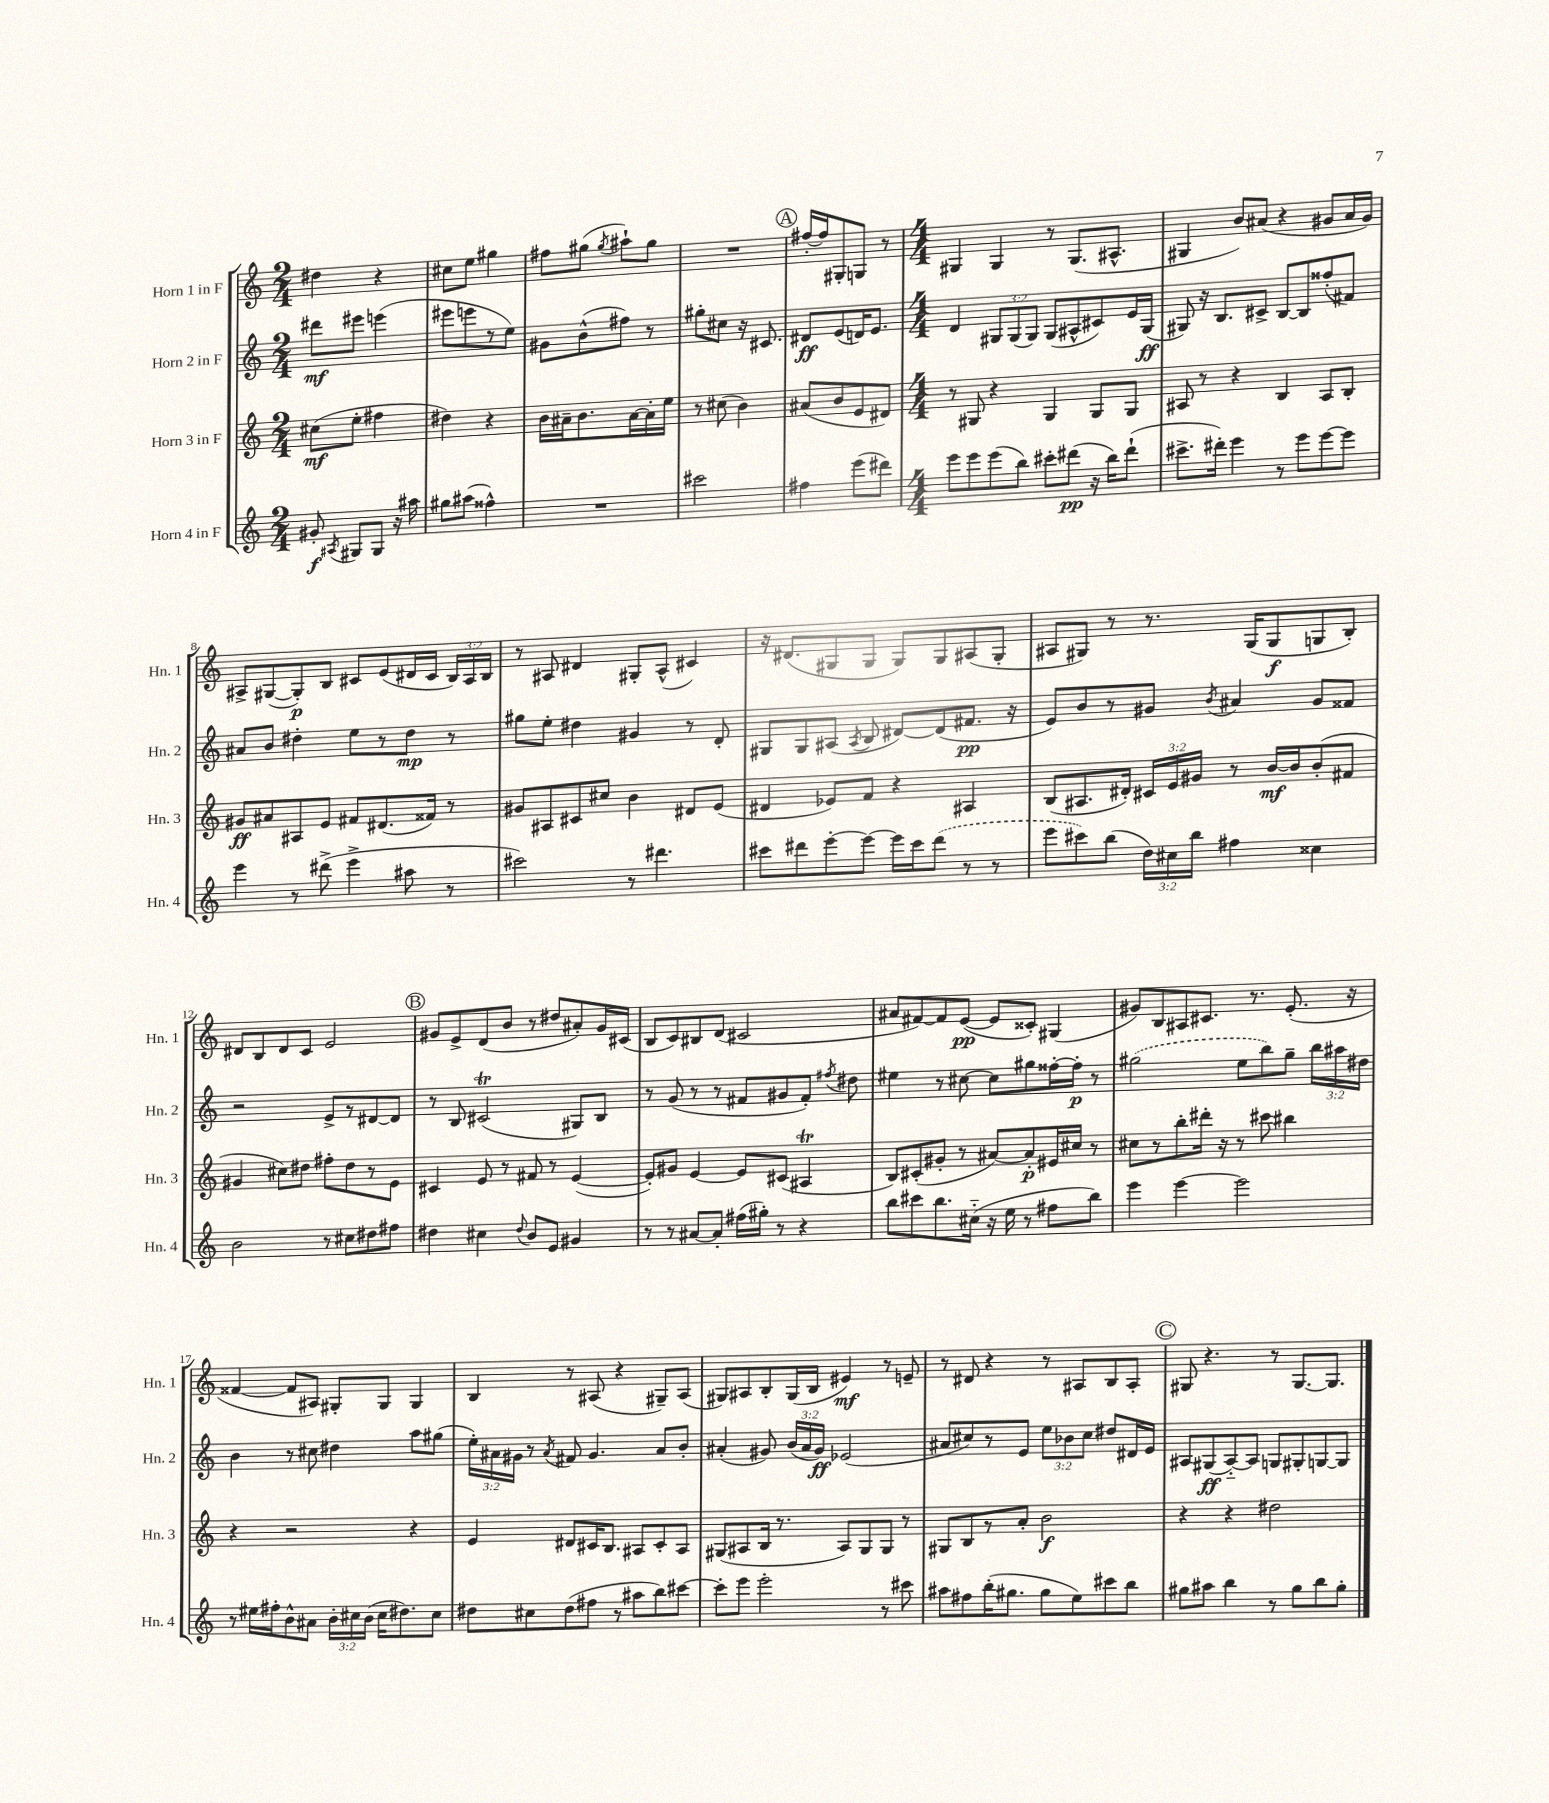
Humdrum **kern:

**kern	**kern	**kern	**kern
*staff4	*staff3	*staff2	*staff1
*clefG2	*clefG2	*clefG2	*clefG2
*k[]	*k[]	*k[]	*k[]
*M2/4	*M2/4	*M2/4	*M2/4
8g#'/	(8cc#\L	8ddd#\L	4dd#\
8qA#/	.	.	.
8G#/L	8ee'\J	8eee#\J	.
8G#/J	4ff#\	(4eee\	4r
16r	.	.	.
16aa#\	.	.	.
=	=	=	=
8gg#\L	4dd#\)	8eee#\L	8cc#\L
(8aa#\J	.	8eee\	8ee\J
4ff##^^\)	4r	8r	4gg#\
.	.	8ee\J)	.
=	=	=	=
2r	16b\LL	8g#\L	8ff#\L
.	16a#~\J	.	.
.	8.b\	(8b^^\	(8gg#\J
.	.	.	8qgg#/
.	.	8ff#\J)	8aa#`\L)
.	[16a#\L	.	.
.	16a#'\]	8r	8gg#\J
.	16ee\JJ	.	.
=	=	=	=
2ccc#\	8r	8gg#'\L	2r
.	(8cc#\	8cc#\J	.
.	4b\)	16r	.
.	.	8.c#/	.
=	=	=	=
4ff#\	(8a#/L	8d#/L	[16ff#'/LL
.	.	.	16ff#/]J
.	8b/	(8e/	8G#'/
(8eee\L	8e/	16d/K)	8G/J
.	.	8.e/J	.
8ddd#\J)	8d#/J)	.	8r
=	=	=	=
*M4/4	*M4/4	*M4/4	*M4/4
8eee\L	8r	4d/	4G#/
8eee\	8G#/	.	.
(8eee\	4r	12G#/L	4G#/
.	.	(12G#/	.
8bb\J)	.	.	.
.	.	12G#/J)	.
8ccc#'\L	4G#/	(8G#/L	8r
(8ddd#\J	.	8A#^^/	(8.G#/L
16r	8G#/L	8c#/)	.
16bb\LK)	.	.	8.A#^^/J
(8ddd#`\J	8G#/J	16e/L	.
.	.	(16G#/JJ	.
=	=	=	=
8.ccc#^\L	8A#/	8G#/)	4G#/
.	8r	16r	.
16ddd#'\Jk)	.	8.B/L	.
4eee\	4r	.	8b/L)
.	.	8c#^/J	(8a#/J
8r	4B/	[8B/L	4r
8eee\L	.	8B/]	.
[8eee\	8A#/L	(8ff##'/	8g#/L
8eee\]J	8B'/J	8f#/J)	16a#/L
.	.	.	16g#/JJ)
=	=	=	=
4eee\	8g#/L	8a#/L	8A#^/L
.	8a#/	8b/J	([8G#/
8r	8A#/	4dd#'\	8G#'/])
(8ddd#^\	8e/J	.	8B/J
4eee^\	8f#/L	8ee\L	8c#/L
.	(8.d#/	8r	(8e/
8aa#\	.	8dd#\J	16d#/L
.	16f##/Jk)	.	16c#/JJ
8r	8r	8r	24B/LL)
.	.	.	24A#/
.	.	.	24B/JJ
=	=	=	=
2ccc#\)	8g#/L	8gg#\L	8r
.	8A#/	8ee'\J	8A#/
.	8c#/	4dd#\	4d#/
.	8cc#/J	.	.
8r	4b\	4g#/	8G#'/L
4.ddd#\	.	.	(8A#^^/J
.	8d#/L	8r	4c#/)
.	(8e/J	8d'/	.
=	=	=	=
8ccc#\L	4d#/	8G#/L	16r
.	.	.	(8.d#/L
8ddd#\	.	8G#/	.
[8eee'\	8e-/L)	(8A#/J	8G#/
.	.	8qA#/	.
8eee\_J	8f/J	8B/	8G#/J
16eee\]LL	4r	[8d#/L)	8G#/L)
16ccc#\J	.	.	.
(8ddd#\J	.	(8d#/]	8G#/
8r	4A#/	8.f#/J	(8A#/
8r	.	.	8G#'/J
.	.	16r	.
=	=	=	=
8eee\L	(8B/L	8e/L)	8A#/L
8ccc#\)	8.A#/	8b/	8G#/J)
(8bb\J	.	8r	8r
.	16d#'/Jk)	.	.
24dd\LL)	24c#/LL	8g#/J	8.r
24cc#\	24e/	.	.
24bb\JJ	24g#/JJ	.	.
.	.	8qb/	.
4ff#\	8r	4a#/	.
.	.	.	(16G#/LK
.	[16b/LL	.	8G#/
.	16b/]J	.	.
4cc##\	(8b'/	8g#/L	8G/
.	8f#/J	8f##/J	8B'/J)
=	=	=	=
2b\	4g#/	2r	8d#/L
.	.	.	8B/
.	8cc#\L)	.	8d#/
.	8dd#\J	.	8c/J
8r	8ff#'\L	8e^/L	2e/
8cc#\L	8dd#\	8r	.
8dd#\	8r	[8d#/	.
8ff#\J	8e\J	8d#/]J	.
=	=	=	=
4dd#\	4c#/	8r	8g#/L
.	.	8B/	8e^/
4cc#\	8e/	(2c#/	(8d/
.	8r	.	8b/J
8qqdd#/	.	.	.
8b/L	8f#/	.	8r
8e/J	8r	.	8dd#/L
4g#/	([4e/	8G#/L)	8a#'/)
.	.	8B/J	16g#/L
.	.	.	(16c#/JJ
=	=	=	=
8r	8e'/]L)	8r	8B/L
8r	8g#/J	(8g/	8c/)
[8a#/L	[4e/	8r	8B#/
8a#'/]J	.	8r	(8d/J
(16ff#\LL	8e/]L	8f#/L	2c#/
16gg#'\JJ)	.	.	.
8r	(8c#/J	8g#/	.
4r	4A#/	8f#'/J)	.
.	.	8qff#/	.
.	.	8dd#\	.
=	=	=	=
8bb\L	8B/L)	4ee#\	8a#/L
8ccc#\	(8c#'/	.	[8f#/)
8.bb\	8g#'/J	8r	8f#/]
.	8r	[8cc#\	([8e/J
(16cc#'~\Jk	.	.	.
16r	[8a#/L)	8cc#\]L	8e/]L
16ee\	.	.	.
8r	8a#'/]	8gg#\	8c##'/J)
8ff#\L	16e#/L	[16ff##'\L	(4G#/
.	16cc#/JJ	16ff##'\]JJ	.
8bb\J)	8r	8r	.
=	=	=	=
4eee\	8cc#\L	(2gg#\	8g#/L)
.	8r	.	8B/
[4eee\	8bb'\	.	8A#/
.	16ddd#'\Jk	.	8.c#/J
.	16r	.	.
2eee\]	8r	8ee\L	.
.	.	.	8.r
.	8ccc#\	8bb\)	.
.	4bb#\	8gg#~\J	(8.e'/
.	.	24bb\LL	.
.	.	24aa#\	.
.	.	.	16r
.	.	24dd#\JJ	.
=	=	=	=
8r	4r	4b\	[4f##/
16ee#\LL	.	.	.
16ff#'\J	.	.	.
8b^^\	2r	8r	8f##/]L
8a#\J	.	8cc#\	8A#/J)
24b'\LL	.	4dd#\	8G#'/L
24cc#\	.	.	.
(24b\JJ	.	.	.
16cc#\LK	.	.	8G#/J
8.dd#\)	.	.	.
.	4r	8aa\L	4G#/
8cc#\J	.	(8gg#\J	.
=	=	=	=
8dd#\L	4e/	24ee'\LL)	4B/
.	.	24a#\	.
.	.	24g#\JJ	.
8cc#\	.	8r	.
.	.	8qa#/	.
(8dd#\	8d#/L	8f#/	8r
8ff#\J	16c#/K	4.g#/	(8A#/
.	8.B/J	.	.
8r	.	.	4r
8aa#\L	8A#/L	.	.
8bb\)	8c#'/	8a#/L	8G#~/L)
[8ccc#\J	8A#/J	8b'/J	(8A#/J
=	=	=	=
8ccc#'\]L	(8G#/L	(4a#'/	8G#/L)
8eee\J	8A#/	.	8A#/
2eee'\	16B/Jk	8g#/)	8B'/
.	8.r	.	.
.	.	(24b/LL	(16G#/L
.	.	24a#/	.
.	.	.	16B/JJ
.	.	24g#/JJ)	.
.	8A#/L)	(2e-/	4e#/)
.	8G#/	.	.
8r	8G#/J	.	8r
8ccc#\	8r	.	8e~/
=	=	=	=
8aa#\L	8G#/L	8a#/L	8r
8ff#\	8B/	8cc#/)	8d#/
(16bb'\K	8r	8r	4r
8.gg#\J	.	.	.
.	8a'/J	8e/J	.
8gg#\L	2b\	12ee\L	8r
.	.	12b-\	.
8ee\)	.	.	8A#/L
.	.	12cc#\J	.
8ccc#\	.	8dd#/L	8B/
8bb\J	.	16d#/L	8A#'/J
.	.	16e/JJ	.
=	=	=	=
8gg#\L	4r	8A#/L	8G#/
8aa#\J	.	(8G#/	4.r
4bb\	4r	[8A#'~/)	.
.	.	8A#/]J	.
8r	2dd#\	8G/L	8r
8gg#\L	.	8G#'/	[8.G#/L
8bb\	.	[8G/	.
.	.	.	8.G#/]J
8gg#'\J	.	8G/]J	.
==	==	==	==
*-	*-	*-	*-
